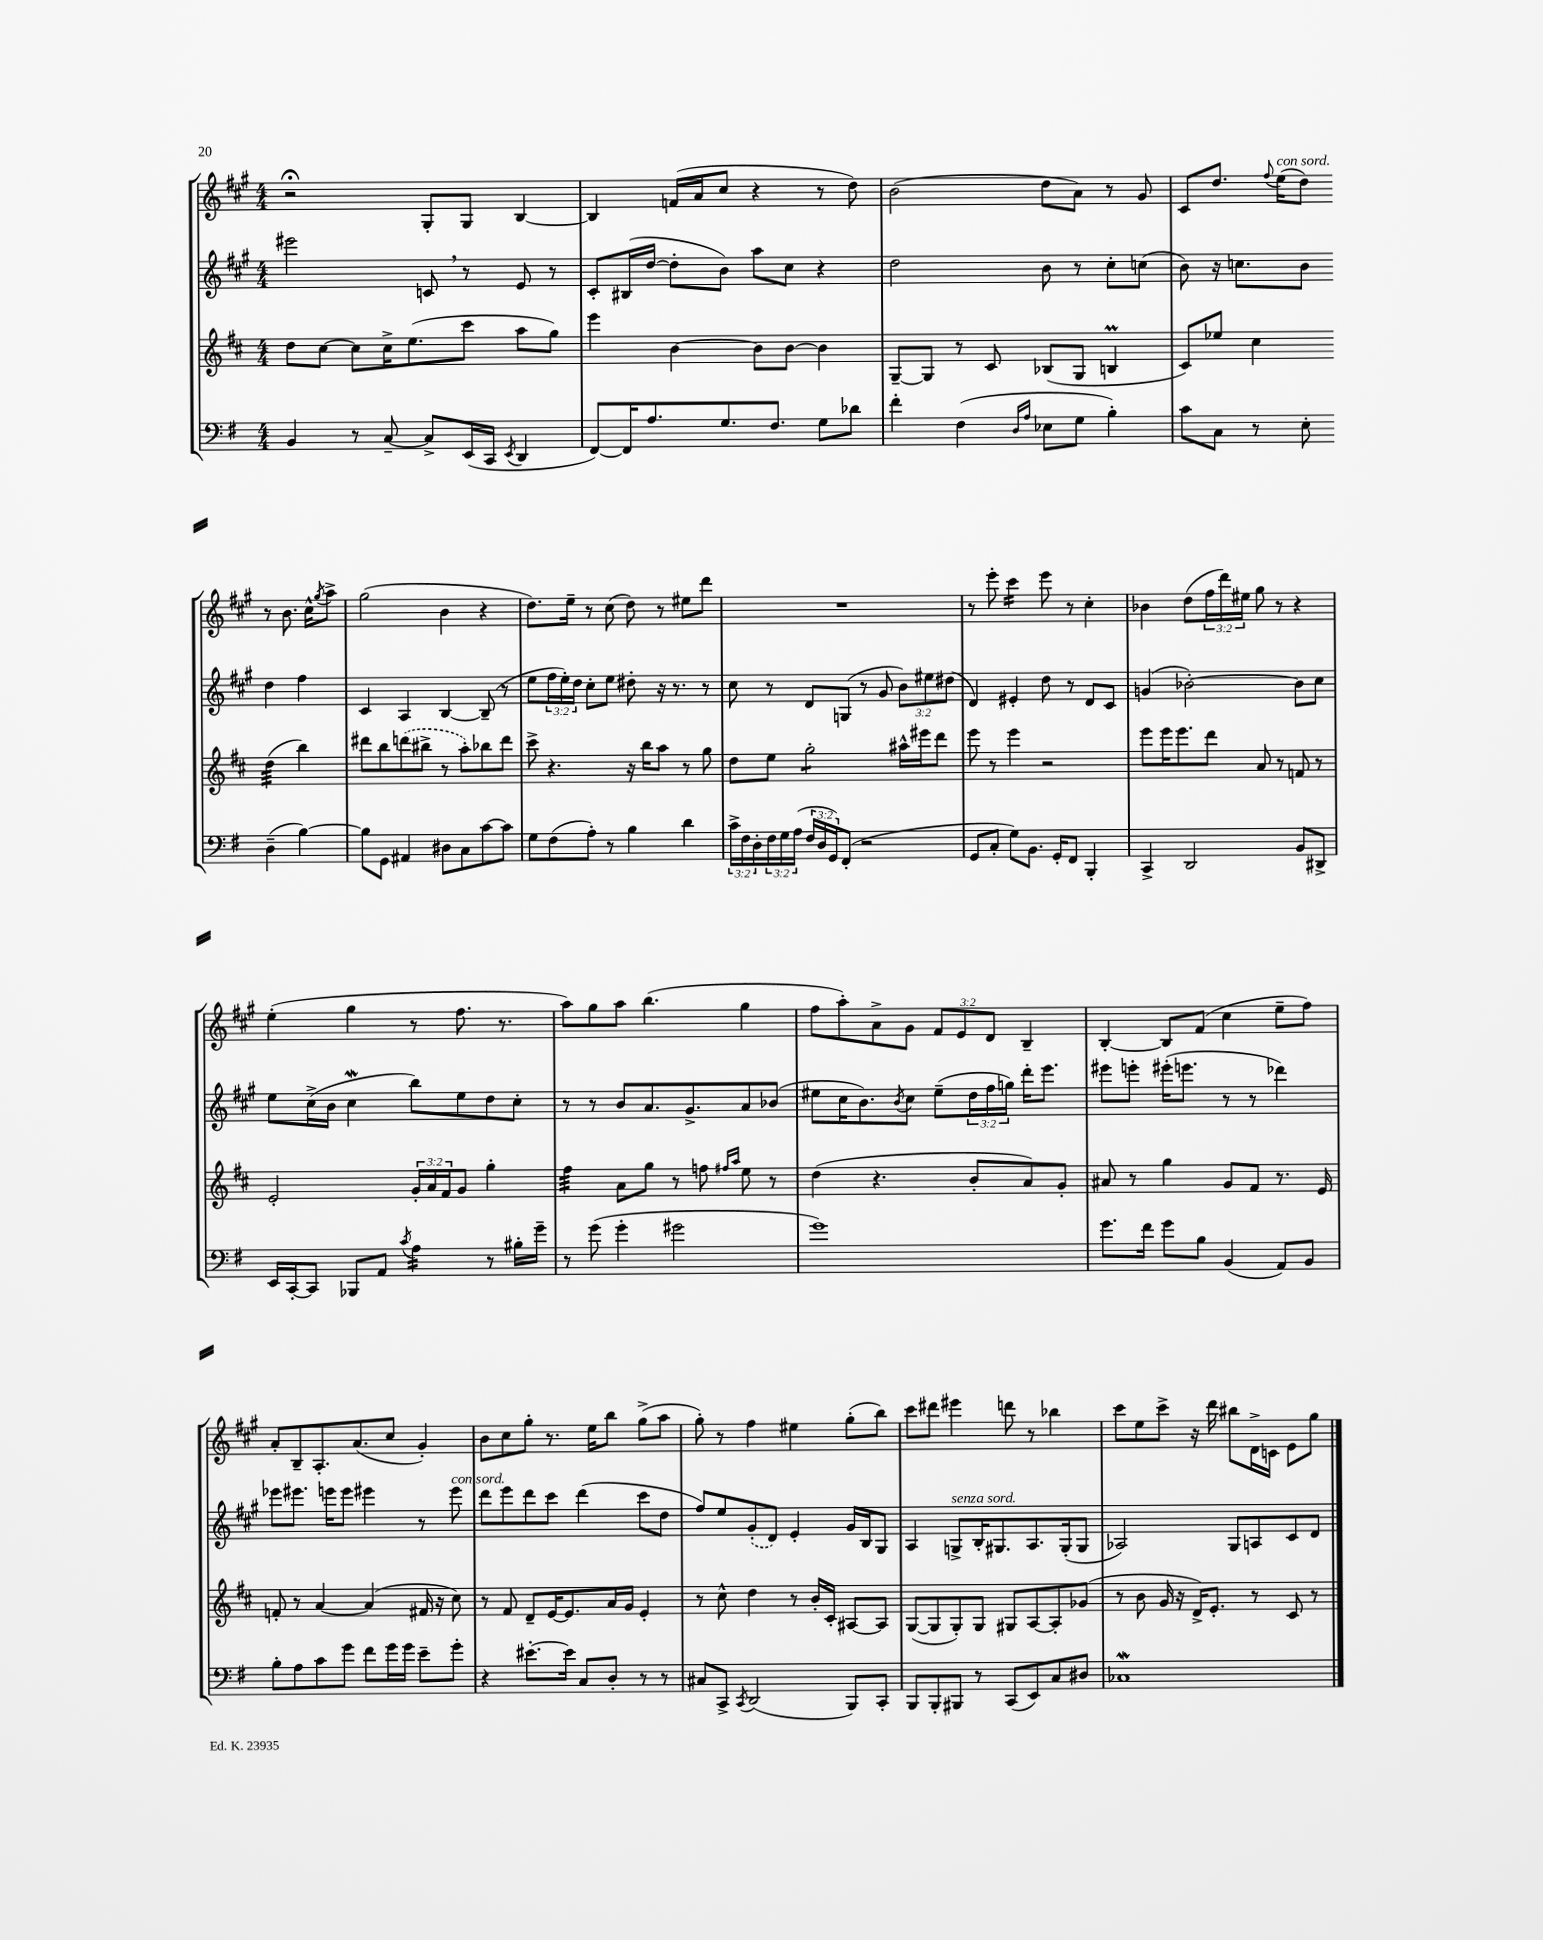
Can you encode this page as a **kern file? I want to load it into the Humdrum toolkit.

**kern	**kern	**kern	**kern
*staff4	*staff3	*staff2	*staff1
*clefF4	*clefG2	*clefG2	*clefG2
*k[f#]	*k[f#c#]	*k[f#c#g#]	*k[f#c#g#]
*M4/4	*M4/4	*M4/4	*M4/4
4BB	8dd	2eee#	2r;
.	[8cc#	.	.
8r	8cc#]	.	.
[8C~	16cc#^	.	.
.	(8.ee	.	.
8C^]	.	8c	8G#'
(16EE	8ccc#	8r	8G#
16CC	.	.	.
8qEE	.	.	.
4DD	8aa	8e	[4B
.	8gg)	8r	.
=	=	=	=
[8FF#)	4eee	8c#'	4B]
16FF#]	.	(16B#	.
8.A	.	[16dd	.
.	[4b	8dd']	(16f
.	.	.	16a
8.G	.	8b)	8cc#
.	8b]	8aa	4r
8.F#	.	.	.
.	[8b	8cc#	.
8G	4b]	4r	8r
8d-	.	.	8dd)
=	=	=	=
4f#'	[8G~	2dd	(2b
.	8G]	.	.
(4F#	8r	.	.
.	8c#	.	.
16qqD	.	.	.
16qqA	.	.	.
8E-	(8B-	8b	8dd
8G	8G	8r	8a)
4B')	4B	8cc#'	8r
.	.	(8cc	8g#
=	=	=	=
8c	8c#)	8b)	8c#
8C	8ee-	16r	8.dd
.	.	8.cc	.
8r	4cc#	.	.
.	.	.	8qqff#
.	.	.	(16ee
8E'	.	8b	8dd)
(4D~	(4dd	4dd	8r
.	.	.	8.b
[4B)	4bb)	4ff#	.
.	.	.	16cc#^^
.	.	.	8qgg#
.	.	.	8aa^
=	=	=	=
8B]	8ddd#	4c#	(2gg#
8GG	8bb	.	.
4AA#	(8ddd	4A	.
.	8bb#^	.	.
8D#	8r	[4B	4b
8C	8aa')	.	.
[8c	8bb-	(8B~]	4r
8c]	8ddd	8r	.
=	=	=	=
8G	8ccc#^	8ee	8.dd)
(8F#	4.r	24ff#	.
.	.	24ee')	.
.	.	.	16ee~
.	.	24dd	.
8A')	.	8cc#'	8r
8r	.	8ee	(8cc#
4B	16r	8dd#'	8dd)
.	16bb	.	.
.	8aa	16r	8r
.	.	8.r	.
4d	8r	.	8ee#
.	8gg	8r	8ddd
=	=	=	=
24c^	8dd	8cc#	1r
24F#	.	.	.
24D'	.	.	.
24F#	8ee	8r	.
24G	.	.	.
(24A	.	.	.
24F#	2gg'	8d	.
24D	.	.	.
24GG)	.	.	.
(8FF#'	.	(8G	.
2r	.	8r	.
.	.	8g#	.
.	16aa#^^	12b)	.
.	16eee#	.	.
.	.	12ee#	.
.	8ddd	.	.
.	.	(12dd#	.
=	=	=	=
8GG	8eee	4d)	8r
8C'	8r	.	8eee'
8G)	4eee	4e#'	4ccc#
8.BB	.	.	.
.	2r	8dd	8eee
16GG'	.	.	.
8FF#	.	8r	8r
4BBB'	.	8d	4cc#'
.	.	8c#	.
=	=	=	=
4CC^	8eee	(4g	4b-
.	16eee	.	.
.	8.eee	.	.
2DD	.	[2b-')	(8dd
.	8ddd	.	24ff#
.	.	.	24ddd)
.	.	.	24ee#
.	8a	.	8gg#
.	8r	.	8r
8BB	8f	8b-]	4r
8DD#^	8r	8cc#	.
=	=	=	=
16EE	2e'	8ee	(4ee'
[16CC'	.	.	.
8CC]	.	(16cc#^	.
.	.	16b	.
8BBB-	.	4cc#	4gg#
8AA	.	.	.
8qc	.	.	.
4A	24g'	8bb)	8r
.	24a	.	.
.	24f#	.	.
.	8g	8ee	8.ff#
8r	4gg'	8dd	.
.	.	.	8.r
16B#'	.	8cc#'	.
16g~	.	.	.
=	=	=	=
8r	4ff#	8r	8aa)
(8g	.	8r	8gg#
4g'	8a	8b	8aa
.	8gg	8.a	(4.bb
2g#	8r	.	.
.	.	8.g#^	.
.	8ff	.	.
.	16qqff#	.	.
.	16qqaa	.	.
.	8ee	8a	4gg#
.	8r	(8b-	.
=	=	=	=
1g)	(4dd	8ee#	8ff#
.	.	16cc#	8aa')
.	.	8.b)	.
.	4.r	.	8a^
.	.	8qb	.
.	.	8cc#	8g#
.	.	(8ee#~	12f#
.	.	.	12e
.	8b'	24dd	.
.	.	24ff#	12d
.	.	24gg)	.
.	8a)	16ddd'	4B~
.	.	8.eee	.
.	8g'	.	.
=	=	=	=
8.g	8a#	8eee#	[4B'
.	8r	8eee'	.
16f#	.	.	.
8g	4gg	(16eee#'	8B]
.	.	8.eee	.
8B	.	.	(8f#
(4BB	8g	8r	4cc#
.	8f#	8r	.
8AA)	8.r	4ddd-)	8ee~
8BB	.	.	8ff#)
.	16e	.	.
=	=	=	=
8B'	8f'	8eee-	8a'
8A	8r	8.eee#	8B~
8c	[4a	.	8.A'
.	.	16eee	.
8g	.	8eee	.
.	.	.	(8.a
8f#	(4a]	4eee#	.
16g	.	.	8cc#
16g	.	.	.
8e~	16f#	8r	4g#')
.	16r	.	.
8g'	8cc#)	8eee#	.
=	=	=	=
4r	8r	8ddd	8b
.	8f#	8eee	8cc#
[8.e#'	8d~	8ddd	8gg#'
.	[16e	8ccc#	8.r
16e#]	8.e]	.	.
8C	.	(4ddd	.
.	.	.	16ee
8D'	16a	.	8bb
.	16g	.	.
8r	4e'	8ccc#	(8gg#^
8r	.	8dd	8aa
=	=	=	=
8C#	8r	8ff#)	8gg#')
8CC^	8cc#^^	8ee	8r
8qCC	.	.	.
(2DD	4dd	(8g#'	4ff#
.	.	8d)	.
.	8r	4e'	4ee#
.	16b'	.	.
.	16c#'	.	.
8BBB)	[8A#	16g#	(8gg#'
.	.	16B	.
8CC'	8A#]	8G#	8bb)
=	=	=	=
8BBB	([8G	4A	8ccc#
8BBB'	8G]	.	8ddd#
8BBB#	8G')	8G^	4eee#
8r	8G	16B'	.
.	.	8.G#	.
(8CC	8G#	.	8ddd
8EE)	[8A	8.A	8r
8C	8A']	.	4bb-
.	.	(16G#'	.
8D#	(8g-	8G#	.
=	=	=	=
1C-	8r	2A-)	8ccc#
.	8b	.	8ee
.	16g	.	8ccc#^
.	16r	.	.
.	16d^)	.	16r
.	8.e'	.	16ddd
.	.	8G#	8bb#
.	8r	8A	16d^
.	.	.	16c
.	8c#	8c#	8e
.	8r	8d	8gg#
==	==	==	==
*-	*-	*-	*-
